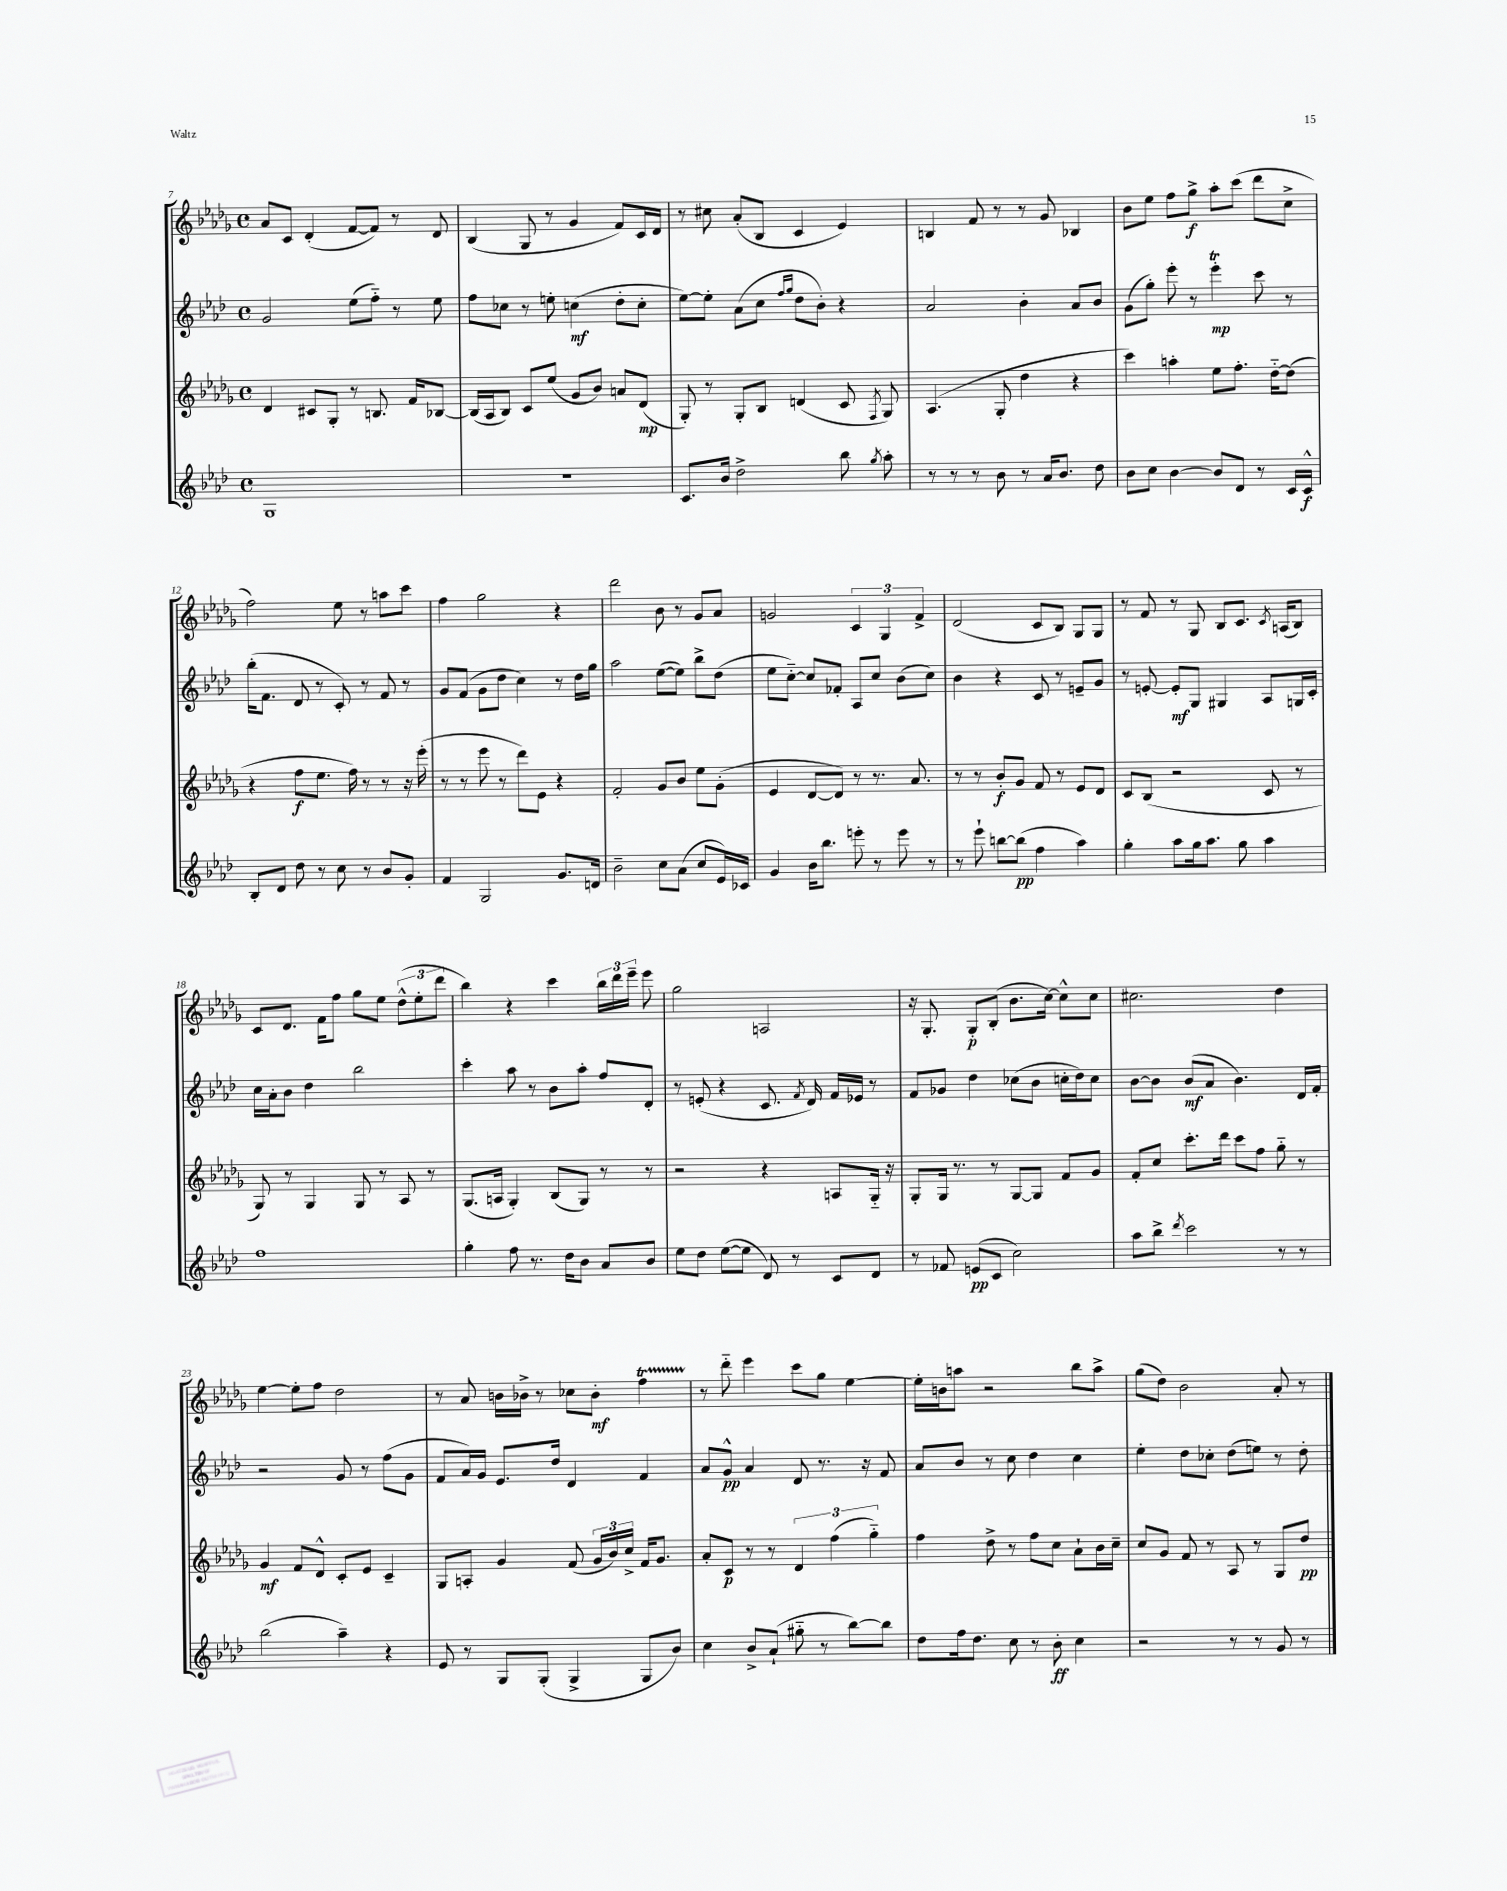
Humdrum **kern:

**kern	**dynam	**kern	**dynam	**kern	**dynam	**kern	**dynam
*part4	*part4	*part3	*part3	*part2	*part2	*part1	*part1
*staff4	*staff4	*staff3	*staff3	*staff2	*staff2	*staff1	*staff1
*clefG2	*	*clefG2	*	*clefG2	*	*clefG2	*
*k[b-e-a-d-]	*	*k[b-e-a-d-g-]	*	*k[b-e-a-d-]	*	*k[b-e-a-d-g-]	*
*M4/4	*	*M4/4	*	*M4/4	*	*M4/4	*
*met(c)	*	*met(c)	*	*met(c)	*	*met(c)	*
=7	=7	=7	=7	=7	=7	=7	=7
1G	.	4d-/	.	2g/	.	8a-/L	.
.	.	.	.	.	.	8c/J	.
.	.	8c#X/L	.	.	.	(4d-'/	.
.	.	8G-'/J	.	.	.	.	.
.	.	8r	.	(8ee-\L	.	[8f/L	.
.	.	8.Bn/	.	8ff\J)	.	8f/J])	.
.	.	.	.	8r	.	8r	.
.	.	16f/KL	.	.	.	.	.
.	.	[8B-X/J	.	8ee-\	.	8d-/	.
=8	=8	=8	=8	=8	=8	=8	=8
1r	.	(16B-/LL]	.	8ff\L	.	(4B-/	.
.	.	16A-/J	.	.	.	.	.
.	.	8B-/J)	.	8cc-X\J	.	.	.
.	.	8c/L	.	8r	.	8G-/	.
.	.	(8ee-/J	.	8een'\	.	8r	.
.	.	8g-/L	.	(4ccn\	mf	4g-/	.
.	.	8b-/J)	.	.	.	.	.
.	.	8an/L	.	8dd-'\L	.	8f/L)	.
.	.	(8d-/J	mp	8cc'\J	.	16c/L	.
.	.	.	.	.	.	16d-/JJ	.
=9	=9	=9	=9	=9	=9	=9	=9
8.c/L	.	8G-'/)	.	[8ee-\L)	.	8r	.
.	.	8r	.	8ee-'\J]	.	8cc#X\	.
16b-/Jk	.	.	.	.	.	.	.
2dd-^\	.	8G-'/L	.	(8a-\L	.	(8a-'/L	.
.	.	8B-/J	.	8cc\J	.	8B-/J	.
.	.	.	.	16qqff/LL	.	.	.
.	.	.	.	16qqgg/JJ	.	.	.
.	.	(4dn/	.	8dd-\L	.	4c/	.
.	.	.	.	8b-'\J)	.	.	.
8bb-\	.	8c/	.	4r	.	4e-/)	.
8qgg/	.	8qF/	.	.	.	.	.
8aa-'\	.	8G-/)	.	.	.	.	.
=10	=10	=10	=10	=10	=10	=10	=10
8r	.	(4.A-/	.	2a-/	.	4Bn/	.
8r	.	.	.	.	.	.	.
8r	.	.	.	.	.	8f/	.
8b-\	.	8G-'/	.	.	.	8r	.
8r	.	4dd-\	.	4b-'\	.	8r	.
16a-/KL	.	.	.	.	.	8g-/	.
8.b-/J	.	.	.	.	.	.	.
.	.	4r	.	8a-/L	.	4B-X/	.
8dd-\	.	.	.	8b-/J	.	.	.
=11	=11	=11	=11	=11	=11	=11	=11
8b-\L	.	4ccc\)	.	(8g\L	.	8b-\L	.
8cc\J	.	.	.	8gg'\J)	.	8ee-\J	.
[4b-\	.	4aan'\	.	8eee-'\	.	8ff\L	.
.	.	.	.	8r	.	8gg-^\J	f
8b-/L]	.	8ee-\L	.	4eee-T'\	mp	8aa-'\L	.
8d-/J	.	8.ff'\J	.	.	.	(8ccc\J	.
8r	.	.	.	8ccc\	.	8ddd-\L	.
.	.	[16dd-\KL	.	.	.	.	.
16c/LL	.	(8dd-\J]	.	8r	.	8cc^\J	.
16c^^/JJ	f	.	.	.	.	.	.
!!LO:LB:g=z
=12	=12	=12	=12	=12	=12	=12	=12
8B-'/L	.	4r	.	(16bb-'\KL	.	2ff\)	.
.	.	.	.	8.f\J	.	.	.
8d-/J	.	.	.	.	.	.	.
8dd-\	.	8ff\L	f	8d-/	.	.	.
8r	.	8.ee-\J	.	8r	.	.	.
8cc\	.	.	.	8c'/)	.	8ee-\	.
.	.	16ff\)	.	.	.	.	.
8r	.	8r	.	8r	.	8r	.
8b-/L	.	8r	.	8f/	.	8aan\L	.
8g'/J	.	16r	.	8r	.	8ccc\J	.
.	.	(16eee-'\	.	.	.	.	.
=13	=13	=13	=13	=13	=13	=13	=13
4f/	.	8r	.	8g/L	.	4ff\	.
.	.	8r	.	(8f/J	.	.	.
2G/	.	8eee-\	.	8g\L	.	2gg-\	.
.	.	8r	.	8dd-\J	.	.	.
.	.	8ddd-\L)	.	4cc\)	.	.	.
.	.	8e-\J	.	.	.	.	.
8.g/L	.	4r	.	8r	.	4r	.
.	.	.	.	16dd-\LL	.	.	.
16dn/Jk	.	.	.	16gg\JJ	.	.	.
=14	=14	=14	=14	=14	=14	=14	=14
2b-~\	.	2f'/	.	2aa-\	.	2ddd-\	.
8cc\L	.	8g-/L	.	([8ee-\L	.	8b-\	.
(8a-\J	.	8b-/J	.	8ee-\J])	.	8r	.
8cc/L	.	8ee-\L	.	8bb-^\L	.	8g-/L	.
16e-/L)	.	(8g-'\J	.	(8dd-\J	.	8a-/J	.
16c-X/JJ	.	.	.	.	.	.	.
=15	=15	=15	=15	=15	=15	=15	=15
4g/	.	4e-/	.	8ee-\L	.	2gn/	.
.	.	.	.	[8cc\J)	.	.	.
16b-\KL	.	[8d-/L	.	8cc/L]	.	.	.
8.bb-\J	.	.	.	.	.	.	.
.	.	8d-/J])	.	8f-X'/J	.	.	.
8eeen'\	.	8r	.	8A-/L	.	6c/	.
8r	.	8.r	.	8cc/J	.	.	.
.	.	.	.	.	.	6G-/	.
8eee\	.	.	.	(8b-\L	.	.	.
.	.	8.a-/	.	.	.	.	.
.	.	.	.	.	.	6f^/	.
8r	.	.	.	8cc\J)	.	.	.
=16	=16	=16	=16	=16	=16	=16	=16
8r	.	8r	.	4b-\	.	(2d-/	.
8eee-`\	.	8r	.	.	.	.	.
[8bbn\L	.	8b-'/L	f	4r	.	.	.
(8bb\J]	pp	8g-/J	.	.	.	.	.
4ff\	.	8f/	.	8c/	.	8c/L	.
.	.	8r	.	8r	.	8B-/J)	.
4aa-\)	.	8e-/L	.	8en~/L	.	8G-/L	.
.	.	8d-/J	.	8g/J	.	8G-/J	.
=17	=17	=17	=17	=17	=17	=17	=17
4gg'\	.	8c/L	.	8r	.	8r	.
.	.	(8B-/J	.	[8en'/	.	8f/	.
8aa-\L	.	2r	.	8e'/L]	mf	8r	.
16gg\k	.	.	.	8G/J	.	8G-/	.
8.aa-\J	.	.	.	.	.	.	.
.	.	.	.	4G#X/	.	8B-/L	.
8gg\	.	.	.	.	.	8.c/J	.
4aa-\	.	8c/	.	8A-/L	.	.	.
.	.	.	.	.	.	8qc/	.
.	.	.	.	.	.	(16An/KL	.
.	.	8r	.	16Gn/L	.	8B-/J)	.
.	.	.	.	16c'/JJ	.	.	.
!!LO:LB:g=z
=18	=18	=18	=18	=18	=18	=18	=18
1ff	.	8G-/)	.	16cc\LL	.	8c/L	.
.	.	.	.	16a-'\J	.	.	.
.	.	8r	.	8b-\J	.	8.d-/J	.
.	.	4G-/	.	4dd-\	.	.	.
.	.	.	.	.	.	16f\KL	.
.	.	.	.	.	.	8ff\J	.
.	.	8G-/	.	2bb-\	.	8gg-\L	.
.	.	8r	.	.	.	8ee-\J	.
.	.	8A-/	.	.	.	(12dd-^^\L	.
.	.	.	.	.	.	12ee-'\	.
.	.	8r	.	.	.	.	.
.	.	.	.	.	.	12ddd-\J	.
=19	=19	=19	=19	=19	=19	=19	=19
4gg'\	.	(8.G-/L	.	4ccc'\	.	4bb-\)	.
.	.	16An/Jk	.	.	.	.	.
8ff\	.	4G-'/)	.	8aa-\	.	4r	.
8.r	.	.	.	8r	.	.	.
.	.	(8B-/L	.	8b-\L	.	4ccc\	.
16dd-\KL	.	.	.	.	.	.	.
8b-\J	.	8G-/J)	.	8aa-'\J	.	.	.
8a-/L	.	8r	.	8ff/L	.	24bb-\LL	.
.	.	.	.	.	.	24ddd-\	.
.	.	.	.	.	.	24eee-~\JJ	.
8b-/J	.	8r	.	8d-'/J	.	8eee-\	.
=20	=20	=20	=20	=20	=20	=20	=20
8ee-\L	.	2r	.	8r	.	2gg-\	.
8dd-\J	.	.	.	(8en'/	.	.	.
([8ee-\L	.	.	.	4r	.	.	.
8ee-\J]	.	.	.	.	.	.	.
8d-/)	.	4r	.	8.c/	.	2An/	.
8r	.	.	.	.	.	.	.
.	.	.	.	8qf/	.	.	.
.	.	.	.	16d-/)	.	.	.
8c/L	.	8An/L	.	16f/LL	.	.	.
.	.	.	.	16e-X/JJ	.	.	.
8d-/J	.	16G-/Jk	.	8r	.	.	.
.	.	16r	.	.	.	.	.
=21	=21	=21	=21	=21	=21	=21	=21
8r	.	8G-'/L	.	8f/L	.	16r	.
.	.	.	.	.	.	8.G-'/	.
8f-X/	.	16G-/Jk	.	8g-X/J	.	.	.
.	.	8.r	.	.	.	.	.
(8en/L	pp	.	.	4dd-\	.	8G-'/L	p
8c/J	.	8r	.	.	.	(8B-'/J	.
2cc\)	.	[8G-/L	.	(8cc-X\L	.	8.b-\L	.
.	.	8G-/J]	.	8b-\J	.	.	.
.	.	.	.	.	.	[16cc\Jk)	.
.	.	8f/L	.	16ccn'\LL	.	8cc^^\L]	.
.	.	.	.	16dd-\J)	.	.	.
.	.	8g-/J	.	8cc\J	.	8cc\J	.
=22	=22	=22	=22	=22	=22	=22	=22
8aa-\L	.	8f'/L	.	[8b-\L	.	2.cc#X\	.
8bb-^\J	.	8cc/J	.	8b-\J]	.	.	.
8qddd-/	.	.	.	.	.	.	.
2ccc\	.	8.ccc'\L	.	(8b-/L	mf	.	.
.	.	.	.	8a-/J	.	.	.
.	.	16ddd-\Jk	.	.	.	.	.
.	.	8ccc\L	.	4.b-\)	.	.	.
.	.	8ff\J	.	.	.	.	.
8r	.	8gg-\	.	.	.	4dd-\	.
8r	.	8r	.	16d-/LL	.	.	.
.	.	.	.	16f'/JJ	.	.	.
!!LO:LB:g=z
=23	=23	=23	=23	=23	=23	=23	=23
(2bb-\	.	4g-/	mf	2r	.	[4ee-\	.
.	.	8f/L	.	.	.	8ee-'\L]	.
.	.	8d-^^/J	.	.	.	8ff\J	.
4aa-~\)	.	8c'/L	.	8g/	.	2dd-\	.
.	.	8e-/J	.	8r	.	.	.
4r	.	4c~/	.	(8ff\L	.	.	.
.	.	.	.	8g\J	.	.	.
=24	=24	=24	=24	=24	=24	=24	=24
8e-/	.	8G-/L	.	8f/L	.	8r	.
8r	.	8An'/J	.	16a-/L)	.	8a-/	.
.	.	.	.	16g/JJ	.	.	.
8G/L	.	4g-/	.	8.e-/L	.	16bn\LL	.
.	.	.	.	.	.	16b-X^\JJ	.
(8G'/J	.	.	.	.	.	8r	.
.	.	.	.	16dd-/Jk	.	.	.
4G^/	.	(8f/	.	4d-/	.	8cc-X\L	.
.	.	24g-/LL	.	.	.	8b-'\J	mf
.	.	24b-/)	.	.	.	.	.
.	.	24cc^/JJ	.	.	.	.	.
8G/L	.	16f/KL	.	4f/	.	4fft\	.
.	.	8.g-/J	.	.	.	.	.
8b-/J)	.	.	.	.	.	.	.
=25	=25	=25	=25	=25	=25	=25	=25
4cc\	.	8a-'/L	.	8a-/L	.	8r	.
.	.	8c/J	p	8g^^/J	pp	8ddd-\	.
8b-^/L	.	8r	.	4a-/	.	4eee-\	.
(8a-`/J	.	8r	.	.	.	.	.
8gg#X\	.	6d-/	.	8d-/	.	8ccc\L	.
8r	.	.	.	8.r	.	8gg-\J	.
.	.	(6ff\	.	.	.	.	.
[8bb-\L)	.	.	.	.	.	[4ee-\	.
.	.	.	.	16r	.	.	.
.	.	6gg-\)	.	.	.	.	.
8bb-\J]	.	.	.	8f/	.	.	.
=26	=26	=26	=26	=26	=26	=26	=26
8dd-\L	.	4ff\	.	8a-/L	.	16ee-'\LL]	.
.	.	.	.	.	.	16bn\J	.
16ff\k	.	.	.	8b-/J	.	8aan\J	.
8.dd-\J	.	.	.	.	.	.	.
.	.	8dd-^\	.	8r	.	2r	.
8cc\	.	8r	.	8cc\	.	.	.
8r	.	8ff\L	.	4dd-\	.	.	.
8b-'\	ff	8cc\J	.	.	.	.	.
4cc\	.	8a-`\L	.	4cc\	.	8bb-\L	.
.	.	16b-\L	.	.	.	8aa^\J	.
.	.	16cc~\JJ	.	.	.	.	.
=27	=27	=27	=27	=27	=27	=27	=27
2r	.	8cc/L	.	4ee-'\	.	(8gg-\L	.
.	.	8g-/J	.	.	.	8dd-\J)	.
.	.	8f/	.	8dd-\L	.	2b-\	.
.	.	8r	.	8cc-X'\J	.	.	.
8r	.	8A-/	.	(8dd-\L	.	.	.
8r	.	8r	.	8een\J)	.	.	.
8g/	.	8G-/L	.	8r	.	8a-'/	.
8r	.	8dd-/J	pp	8dd-'\	.	8r	.
==	==	==	==	==	==	==	==
*-	*-	*-	*-	*-	*-	*-	*-
